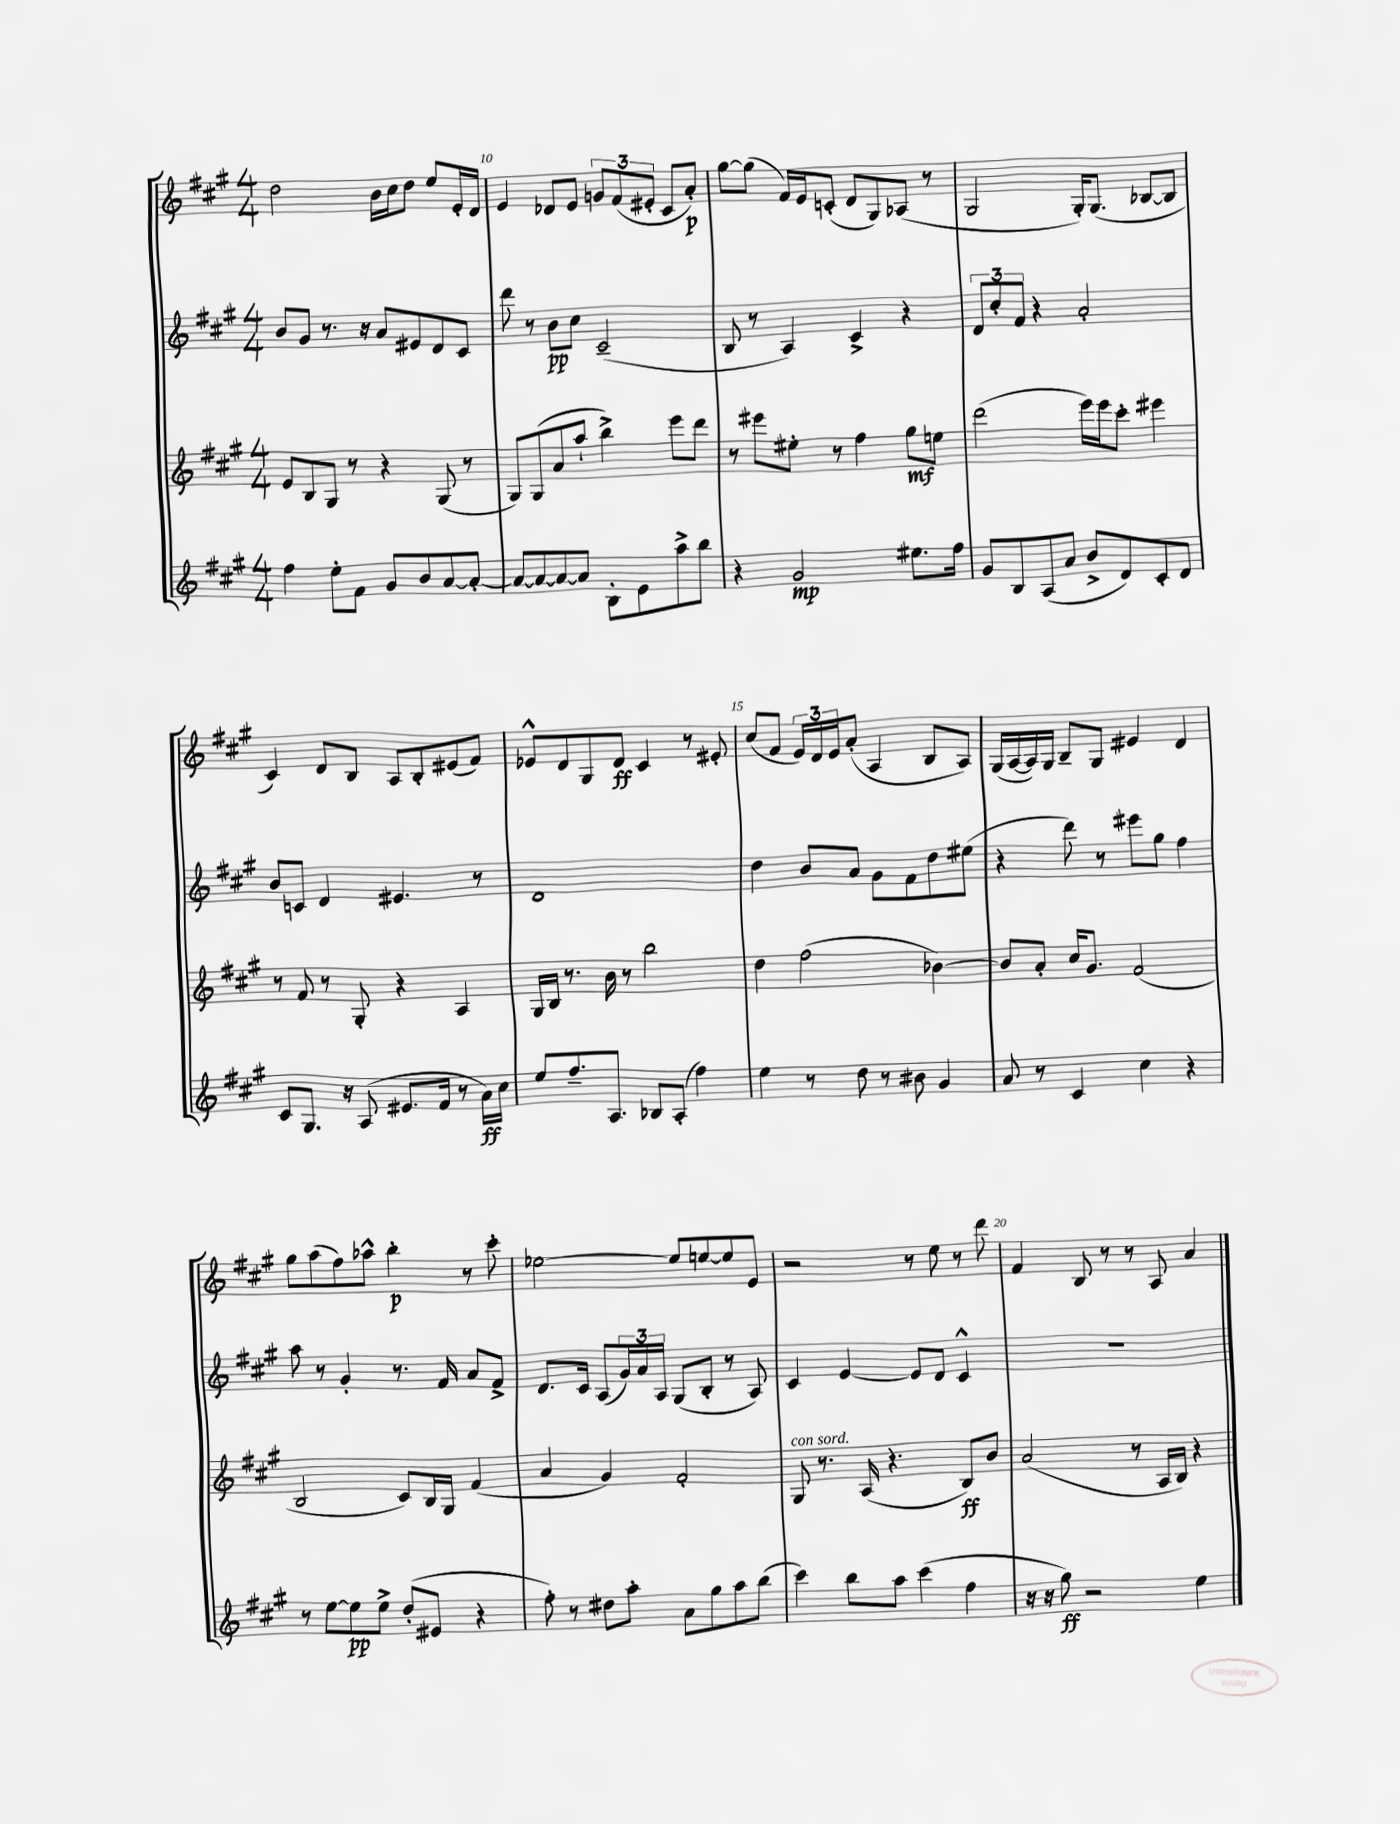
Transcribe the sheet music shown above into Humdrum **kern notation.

**kern	**dynam	**kern	**dynam	**kern	**dynam	**kern	**dynam
*part4	*part4	*part3	*part3	*part2	*part2	*part1	*part1
*staff4	*staff4	*staff3	*staff3	*staff2	*staff2	*staff1	*staff1
*clefG2	*	*clefG2	*	*clefG2	*	*clefG2	*
*k[f#c#g#]	*	*k[f#c#g#]	*	*k[f#c#g#]	*	*k[f#c#g#]	*
*M4/4	*	*M4/4	*	*M4/4	*	*M4/4	*
=9	=9	=9	=9	=9	=9	=9	=9
4ff#\	.	8e/L	.	8b/L	.	2dd\	.
.	.	8B/	.	8g#/J	.	.	.
8ee'\L	.	8G#/J	.	8.r	.	.	.
8f#\J	.	8r	.	.	.	.	.
.	.	.	.	16r	.	.	.
8g#/L	.	4r	.	8a/L	.	16b\LL	.
.	.	.	.	.	.	16cc#\J	.
8b/	.	.	.	8e#X/	.	8dd\J	.
[8a/	.	(8G#/	.	8d/	.	8ee/L	.
8a'/J_	.	8r	.	8c#/J	.	16e'/L	.
.	.	.	.	.	.	16d/JJ	.
=10	=10	=10	=10	=10	=10	=10	=10
8a/L_	.	8G#/L)	.	8ddd\	.	4e/	.
8a/_	.	(8G#/	.	8r	.	.	.
8a/_	.	8a/	.	8b\L	pp	8d-X/L	.
8a/J]	.	8aa`/J	.	8cc#\J	.	8e/J	.
8B'\L	.	4bb^\)	.	(2c#~/	.	12gn/L	.
.	.	.	.	.	.	(12f#/	.
8e\	.	.	.	.	.	.	.
.	.	.	.	.	.	12e#X'/J	.
8aa^\	.	8eee\L	.	.	.	8c#/L	.
8bb\J	.	8ddd\J	.	.	.	8a'/J)	p
=11	=11	=11	=11	=11	=11	=11	=11
4r	.	8r	.	8B/	.	[8gg#\L	.
.	.	8eee#X\L	.	8r	.	(8gg#\J]	.
2g#/	mp	8ee#X'\J	.	4A/)	.	16f#/LL)	.
.	.	.	.	.	.	16e/J	.
.	.	8r	.	.	.	(8cn'/J	.
.	.	4ff#\	.	4c#^/	.	8d/L	.
.	.	.	.	.	.	8G#/)	.
8.ee#X\L	.	8gg#\L	mf	4r	.	(8A-X/J	.
.	.	8een\J	.	.	.	8r	.
16ff#\Jk	.	.	.	.	.	.	.
=12	=12	=12	=12	=12	=12	=12	=12
8g#/L	.	(2ddd\	.	12d/L	.	2G#/	.
.	.	.	.	12cc#'/	.	.	.
8B/	.	.	.	.	.	.	.
.	.	.	.	12f#/J	.	.	.
(8A/	.	.	.	4r	.	.	.
8a/J	.	.	.	.	.	.	.
8b^/L	.	16eee\LL)	.	2a'/	.	16G#'/KL)	.
.	.	16eee\J	.	.	.	(8.G#/J	.
8d/)	.	8ccc#'\J	.	.	.	.	.
8c#'/	.	4eee#X\	.	.	.	[8B-X/L	.
8d/J	.	.	.	.	.	8B-/J]	.
!!LO:LB:g=z
=13	=13	=13	=13	=13	=13	=13	=13
8c#/L	.	8r	.	8b/L	.	4c#/)	.
8.G#/J	.	8f#/	.	8cn/J	.	.	.
.	.	8r	.	4d/	.	8d/L	.
16r	.	.	.	.	.	.	.
(8A/	.	8G#'/	.	.	.	8B/J	.
8.e#X/L	.	4r	.	4.e#X/	.	8A/L	.
.	.	.	.	.	.	8B'/	.
16f#/Jk	.	.	.	.	.	.	.
8r	.	4A/	.	.	.	(8e#X/	.
16a\LL)	ff	.	.	8r	.	8f#/J)	.
16cc#\JJ	.	.	.	.	.	.	.
=14	=14	=14	=14	=14	=14	=14	=14
8ee/L	.	16G#/LL	.	1d	.	8e-X^^/L	.
.	.	16B/JJ	.	.	.	.	.
8.ff#~/	.	8.r	.	.	.	8d/	.
.	.	.	.	.	.	8G#/	.
8.A/J	.	16b\	.	.	.	.	.
.	.	8r	.	.	.	8d/J	ff
8B-X/L	.	2bb\	.	.	.	4c#/	.
(8A'/J	.	.	.	.	.	.	.
4ff#\)	.	.	.	.	.	8r	.
.	.	.	.	.	.	8e#X'/	.
=15	=15	=15	=15	=15	=15	=15	=15
4ee\	.	4dd\	.	4dd\	.	(8cc#/L	.
.	.	.	.	.	.	8f#/J	.
8r	.	(2ff#\	.	8b/L	.	24e/LL)	.
.	.	.	.	.	.	24d/	.
.	.	.	.	.	.	24e/J	.
8dd\	.	.	.	8a/J	.	(8a'/J	.
8r	.	.	.	8g#\L	.	4A/	.
8b#X\	.	.	.	8f#\	.	.	.
4g#/	.	[4b-X\)	.	8dd\	.	8B/L	.
.	.	.	.	(8ee#X\J	.	8A/J)	.
=16	=16	=16	=16	=16	=16	=16	=16
8a/	.	8b-/L]	.	4r	.	(16G#/LL	.
.	.	.	.	.	.	[16A/	.
8r	.	8a'/J	.	.	.	16A/])	.
.	.	.	.	.	.	16G#/JJ	.
4c#/	.	16cc#/KL	.	8ddd\)	.	8B~/L	.
.	.	8.g#/J	.	.	.	.	.
.	.	.	.	8r	.	8G#/J	.
4cc#\	.	(2f#/	.	8eee#X\L	.	4e#X/	.
.	.	.	.	8gg#\J	.	.	.
4r	.	.	.	4ff#\	.	4d/	.
!!LO:LB:g=z
=17	=17	=17	=17	=17	=17	=17	=17
8r	.	2B/	.	8aa\	.	8gg#\L	.
[8ee\L	.	.	.	8r	.	(8aa\	.
8ee\]	pp	.	.	4g#'/	.	8ff#\)	.
8ee^\J	.	.	.	.	.	8aa-X^^\J	.
(8dd'/L	.	8c#/L)	.	8.r	.	4bb'\	p
8e#X/J	.	16B/L	.	.	.	.	.
.	.	16G#/JJ	.	16f#/	.	.	.
4r	.	(4f#/	.	8a/L	.	8r	.
.	.	.	.	8f#^/J	.	8ccc#'\	.
=18	=18	=18	=18	=18	=18	=18	=18
8ff#'\)	.	4a/	.	8.d/L	.	[2ee-X\	.
8r	.	.	.	.	.	.	.
.	.	.	.	16c#/Jk	.	.	.
8dd#X\L	.	4g#/)	.	(8A/L	.	.	.
8aa'\J	.	.	.	24g#/L)	.	.	.
.	.	.	.	24a/	.	.	.
.	.	.	.	24A/JJ	.	.	.
8a\L	.	2f#'/	.	(8G#/L	.	8ee-/L]	.
8gg#\	.	.	.	8B'/J	.	[8een/	.
8aa\	.	.	.	8r	.	8ee/]	.
(8bb\J	.	.	.	8A/)	.	8e/J	.
=19	=19	=19	=19	=19	=19	=19	=19
!	!	!LO:TX:a:i:t=con sord.	!	!	!	!	!
4ccc#\)	.	8G#/	.	4c#/	.	2r	.
.	.	8.r	.	.	.	.	.
8bb\L	.	.	.	[4e/	.	.	.
.	.	(16A/	.	.	.	.	.
8aa\J	.	4.r	.	.	.	.	.
(4ccc#\	.	.	.	8e/L]	.	8r	.
.	.	.	.	8d/J	.	8ee\	.
4ff#\	.	8B/L)	ff	4c#^^/	.	8r	.
.	.	8b/J	.	.	.	8ddd\	.
=20	=20	=20	=20	=20	=20	=20	=20
16r	.	(2a/	.	1r	.	4f#/	.
16r	.	.	.	.	.	.	.
8gg#\)	ff	.	.	.	.	.	.
2r	.	.	.	.	.	8B/	.
.	.	.	.	.	.	8r	.
.	.	8r	.	.	.	8r	.
.	.	16A/LL	.	.	.	8A/	.
.	.	16B/JJ)	.	.	.	.	.
4ee\	.	4r	.	.	.	4a/	.
==	==	==	==	==	==	==	==
*-	*-	*-	*-	*-	*-	*-	*-
